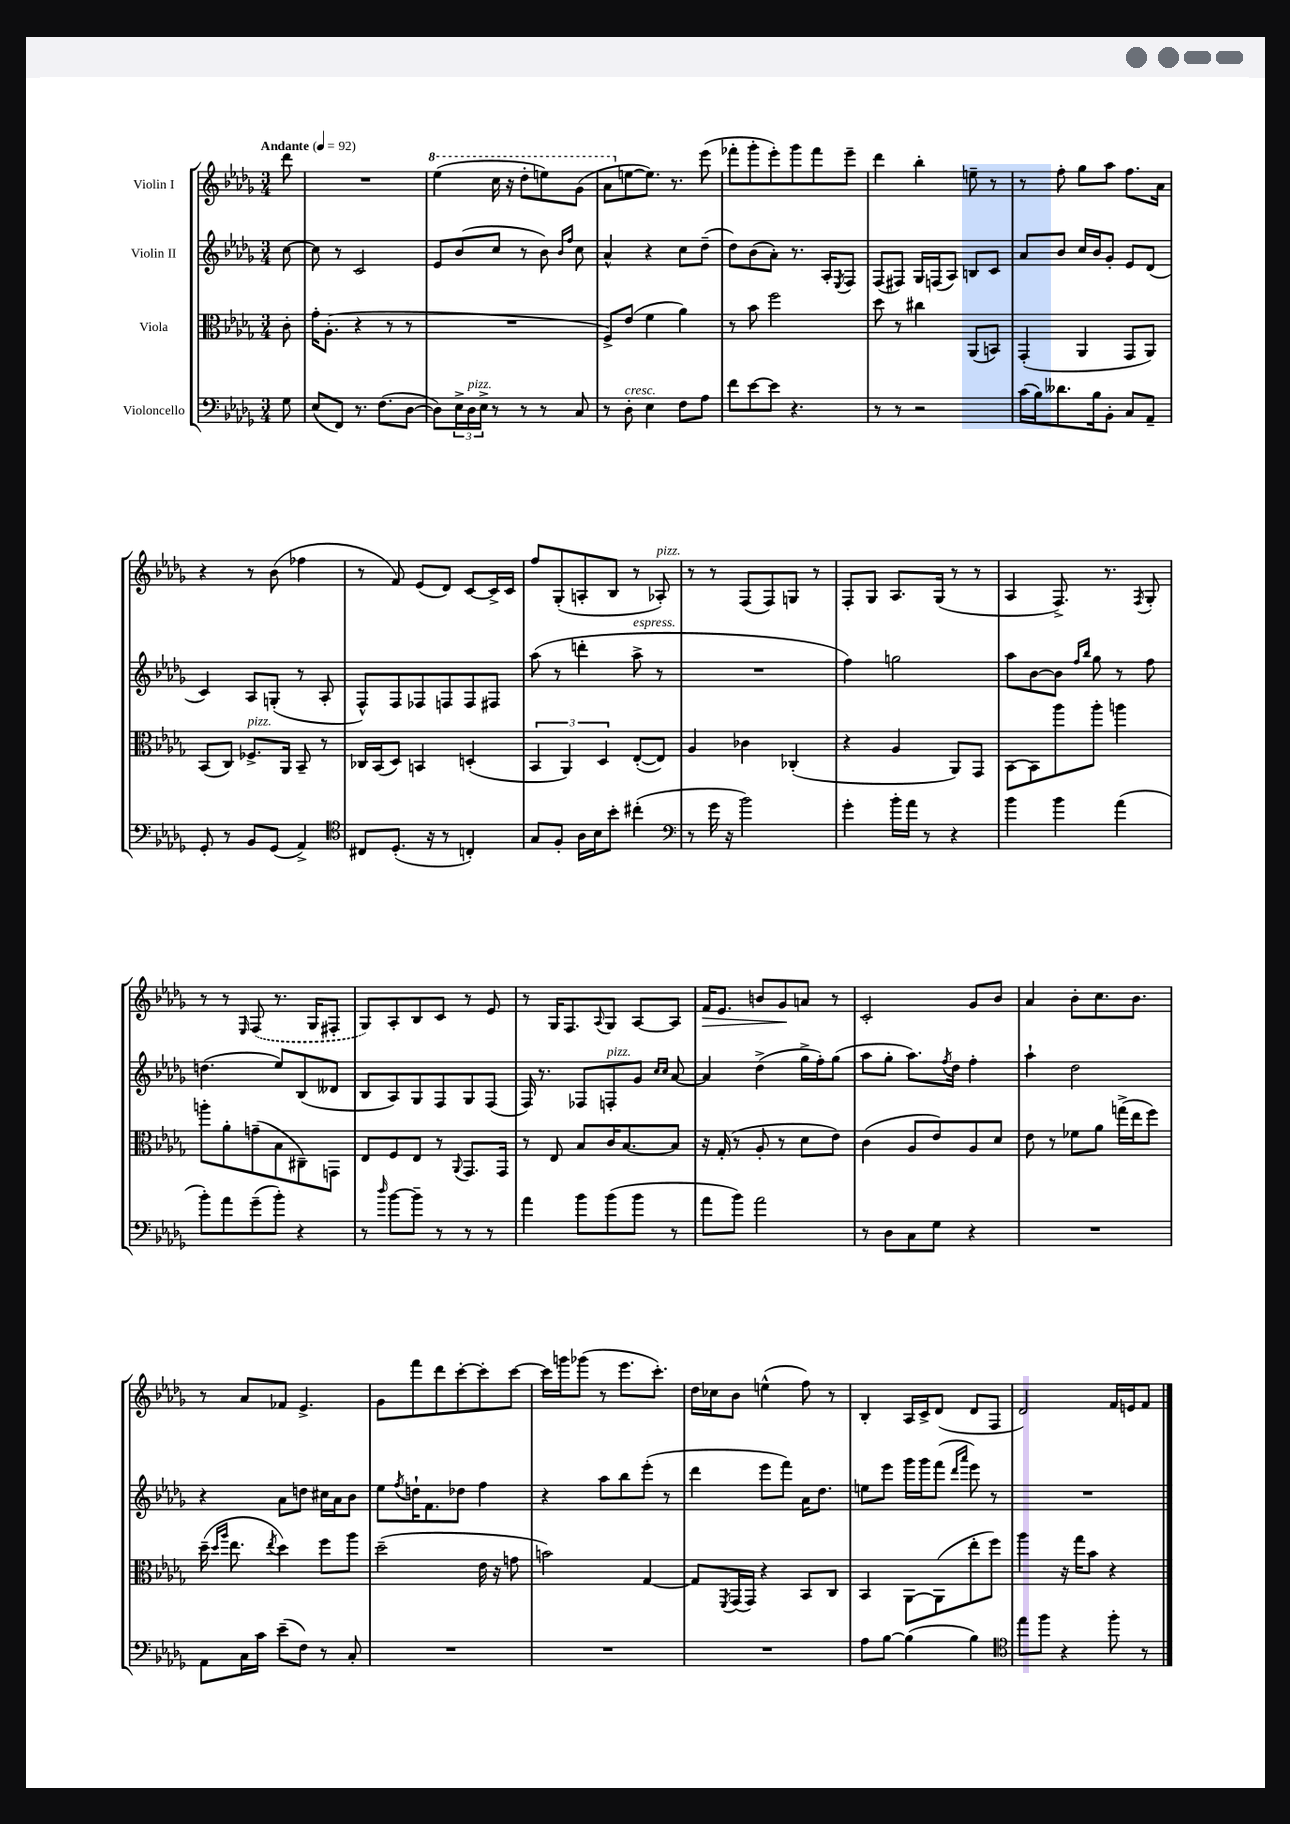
<<
\new StaffGroup <<
\new Staff = "s0" \with { instrumentName = "Violin I" } {
    \clef treble \key des \major \numericTimeSignature \time 3/4 \partial 8 \tempo "Andante" 4 = 92
    des'''8 |
    R2. |
    \ottava #1 ees'''4( c'''16 r16 des'''8-. e'''8) ges''8( |
    aes''8 \ottava #0 e''8~ e''8.) r8. ees'''8( |
    fes'''8-. ges'''8-. ees'''8-.) ges'''8 fes'''8 ees'''8-- |
    des'''4 bes''4-. e''8-- r8 |
    r8 f''8-. ges''8 aes''8 f''8. aes'16 |
    r4 r8 bes'8( fes''4 |
    r8 f'8) ees'8( des'8) c'8~ c'16-> c'16 |
    f''8 ges8-.( a8-. bes8 r8 aes8-.^\markup { \italic "pizz." }) |
    r8 r8 f8( f8) g8 r8 |
    f8-. ges8 aes8. ges16( r8 r8 |
    aes4 f8.->) r8. \acciaccatura { f8 } ges8-. |
    r8 r8 \grace { ees16 } \once \slurDashed f8( r8. ges16 fis8-. |
    ges8) aes8-. bes8 c'8 r8 ees'8 |
    r8 ges16 f8. \appoggiatura { aes8 } ges8 aes8~ aes8 |
    f'16\> ees'8. b'8 ges'8\! a'8 r8 |
    c'2-. ges'8 bes'8 |
    aes'4 bes'8-. c''8. bes'8. |
    r8 aes'8 fes'8 ees'4.-> |
    ges'8 f'''8 des'''8 c'''8~-. c'''8-. c'''8~ |
    c'''16 g'''16 ges'''8( r8 ees'''8. c'''8.-.) |
    des''16 ces''16 bes'8 e''4-^( f''8) r8 |
    bes4-. aes16 c'16-> des'8( des'8 f8 |
    des'2) f'16 e'16 f'8 \bar "|." |
}
\new Staff = "s1" \with { instrumentName = "Violin II" } {
    \clef treble \key des \major \numericTimeSignature \time 3/4 \partial 8
    c''8~ |
    c''8 r8 c'2 |
    ees'8 bes'8( c''8 r8 bes'8) \grace { bes'16 f''16 } c''8 |
    aes'4-^ r4 c''8 des''8--( |
    des''8) bes'8( aes'8-.) r8. aes16-. \acciaccatura { ees8 } f8 |
    f8( fis8) ges16 f16( aes8) b8 c'8 |
    aes'8 bes'8 c''16 bes'16 ges'8-. ees'8 des'8( |
    c'4) aes8 g8-.( r8 aes8-. |
    f8-^) f8 fes8 f8 f8 fis8 |
    aes''8( r8 d'''4-. aes''8->^\markup { \italic "espress." } r8 |
    R2. |
    f''4) g''2 |
    aes''8 bes'8~ bes'8 \grace { f''16 bes''16 } ges''8 r8 f''8 |
    d''4.( ees''8) bes8( deses'8 |
    bes8 aes8) ges8 f8 ges8 f8( |
    f16) r8. fes8 f8-.^\markup { \italic "pizz." } ges'8 \grace { c''16 c''16 } aes'8~ |
    aes'4 des''4->( ges''16-> f''16-.) ges''8( |
    aes''8 ges''8-. aes''8.) \acciaccatura { f''8 } des''16 f''4-. |
    aes''4-! des''2 |
    r4 aes'8 d''8 cis''16 aes'16 bes'8 |
    ees''8 \acciaccatura { f''8 } d''16-! f'8. des''8 f''4 |
    r4 aes''8 bes''8 ees'''8-.( r8 |
    des'''4 ees'''8 f'''8) aes'16 des''8. |
    e''8 ees'''8 ges'''16 ges'''16 f'''8( \grace { des'''16 aes'''16 } ees'''8) r8 |
    R2. \bar "|." |
}
\new Staff = "s2" \with { instrumentName = "Viola" } {
    \clef alto \key des \major \numericTimeSignature \time 3/4 \partial 8
    c'8-. |
    ges'16-. aes8.-.( r4 r8 r8 |
    R2. |
    f8->) ees'8( f'4 aes'4) |
    r8 bes'8 f''2 |
    des''8 r8 cis''4 aes,8( b,8) |
    ges,4-.( aes,4 ges,8 aes,8) |
    bes,8( c8) fes8.->^\markup { \italic "pizz." } aes,16 bes,8-- r8 |
    ces16 bes,16( des8) b,4 d4-.( |
    \tuplet 3/2 { bes,4 aes,4) des4 } ees8~-.( ees8) |
    aes4 ces'4 ces4-.( |
    r4 aes4 aes,8) ges,8 |
    bes,8~ bes,8 aes''8 aes''8-. a''4 |
    a''8-. aes'8-. g'8--( bes8 cis8--) g,8 |
    ees8 f8 ees8 r8 \appoggiatura { aes,8 } ges,8. ges,16 |
    r8 ees8 bes8 c'16 bes8.~ bes8 |
    r16 ges16-.( r8 aes8-. r8 des'8 ees'8) |
    c'4( aes8 ees'8) aes8 des'8 |
    ees'8 r8 fes'8 aes'8 g''16->( ees''16 f''8) |
    des''16--( \grace { des''16 aes''16 } ees''8. \acciaccatura { ees''8 } des''4) f''8 aes''8 |
    des''2--( ees'16 r16 g'8 |
    b'2) ges4~ |
    ges8 \acciaccatura { f,8 } ges,16( ges,16) r4 bes,8 c8 |
    bes,4 aes,8~ aes,8( ees''8-. f''8) |
    aes''4 r16 ges''16 bes'8 r4 \bar "|." |
}
\new Staff = "s3" \with { instrumentName = "Violoncello" } {
    \clef bass \key des \major \numericTimeSignature \time 3/4 \partial 8
    ges8 |
    ees8( f,8) r8. f8.( des8~ |
    des8) \tuplet 3/2 { ees16-> des16^\markup { \italic "pizz." } ees16-> } r8 r8 r8 c8 |
    r8 des8-.^\markup { \italic "cresc." } ees4 f8 aes8 |
    f'8 ees'8~ ees'8 r4. |
    r8 r8 r2 |
    c'16( bes16) deses'8. bes16 bes,8-. c8 aes,8-- |
    ges,8-. r8 bes,8 ges,8( aes,4->) |
    \clef tenor cis8 des8.-.( r16 r8 c4-.) |
    ges8 f8-. aes16 bes16 bes'8-. cis''4-.( |
    \clef bass r8 ges'16 r16 bes'2) |
    ges'4-. bes'16-. aes'16 r8 r4 |
    bes'4 bes'4 aes'4( |
    bes'8-.) aes'8 ges'8--( bes'8-.) r4 |
    r8 \grace { des''16 } bes'8~ bes'8-- r8 r8 r8 |
    aes'4 bes'8 bes'8( bes'8 r8 |
    aes'8 bes'8) aes'2 |
    r8 des8 c8 ges8 r4 |
    R2. |
    aes,8 c16 c'16 ees'8--( f8) r8 c8-. |
    R2. |
    R2. |
    R2. |
    aes8 bes8~ bes4( bes4) |
    \clef tenor ees''8 f''8 r4 f''8-. r8 \bar "|." |
}
>>
>>
\layout { \context { \Score \remove "Bar_number_engraver" } }
